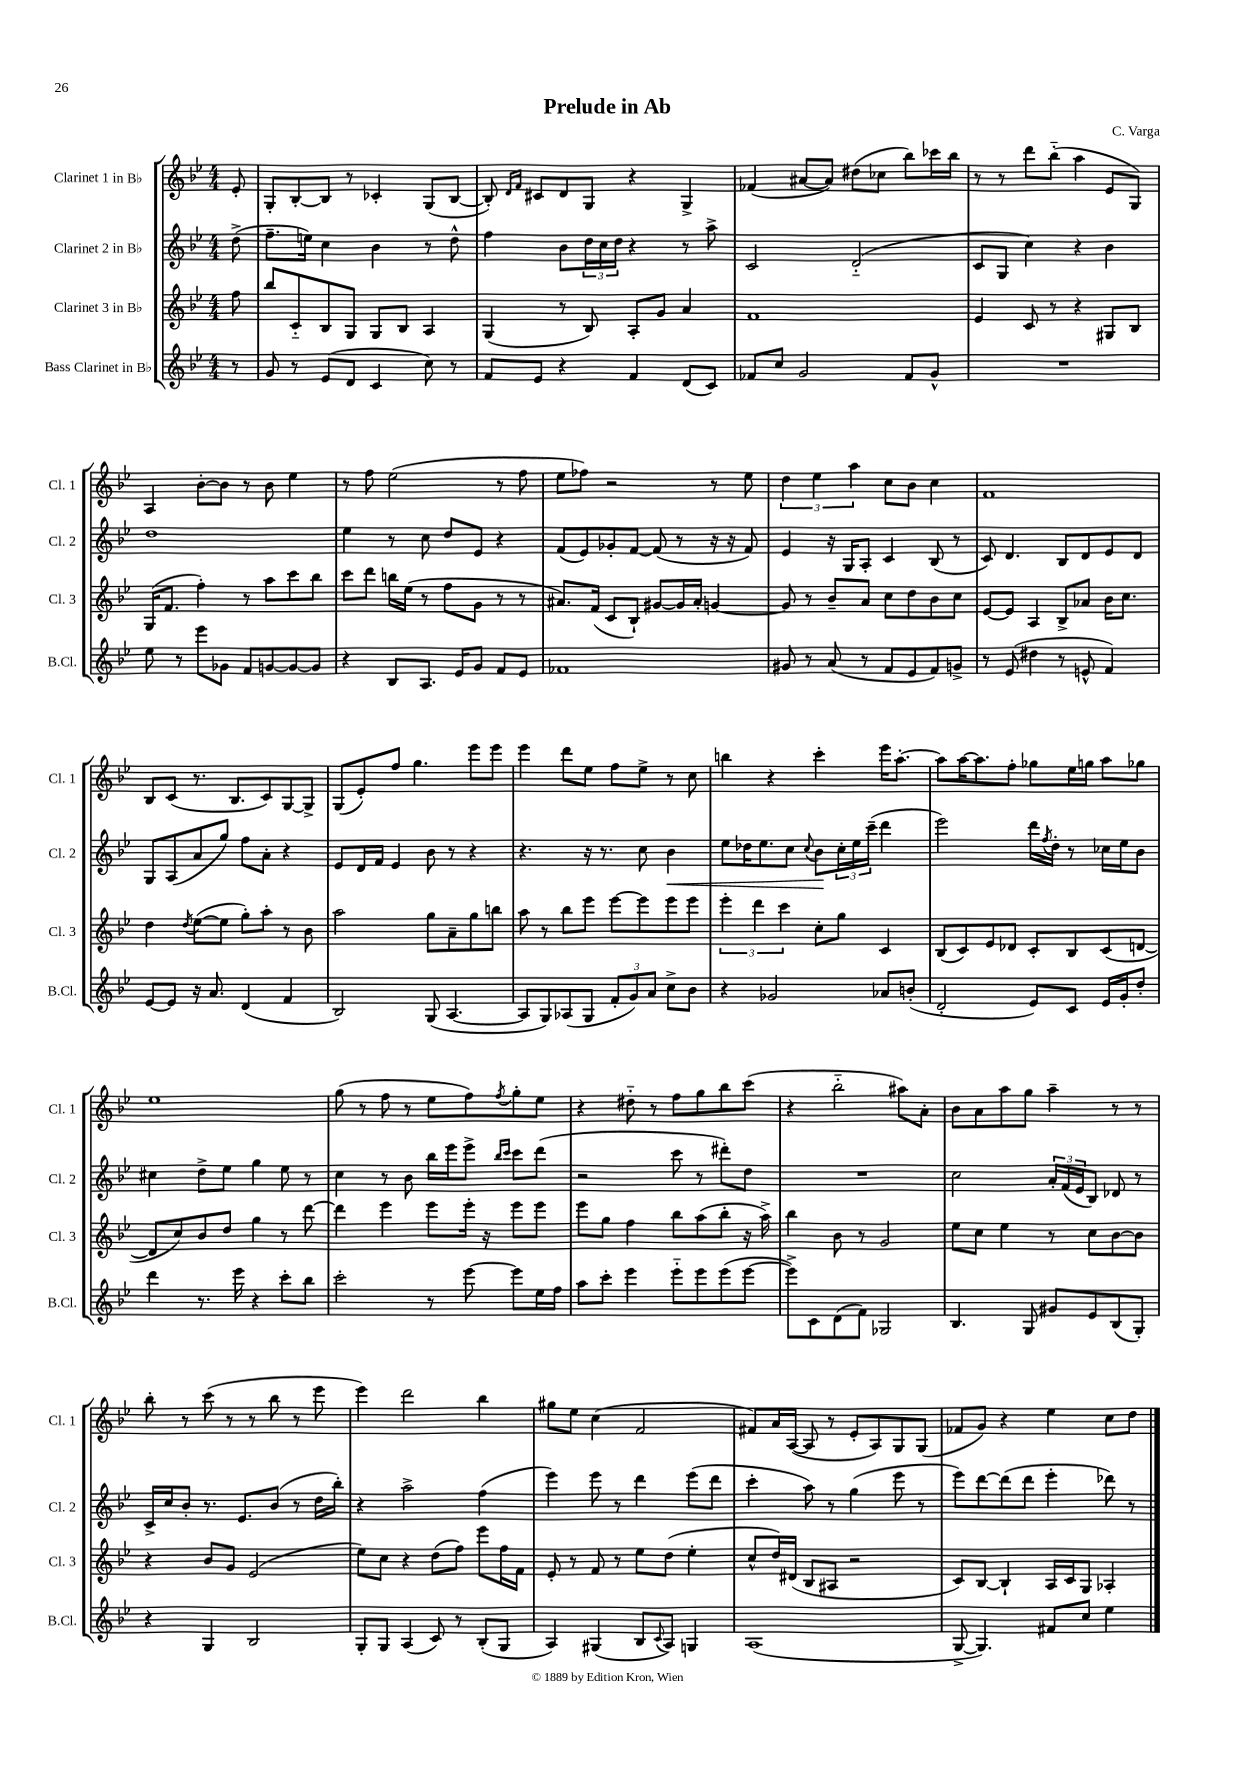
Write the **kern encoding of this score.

**kern	**kern	**kern	**dynam	**kern
*part4	*part3	*part2	*part2	*part1
*staff4	*staff3	*staff2	*staff2	*staff1
*I"Bass Clarinet in B♭	*I"Clarinet 3 in B♭	*I"Clarinet 2 in B♭	*	*I"Clarinet 1 in B♭
*I'B.Cl.	*I'Cl. 3	*I'Cl. 2	*	*I'Cl. 1
*clefG2	*clefG2	*clefG2	*	*clefG2
*k[b-e-]	*k[b-e-]	*k[b-e-]	*	*k[b-e-]
*M4/4	*M4/4	*M4/4	*	*M4/4
=	=	=	=	=
8r	8ff\	(8dd^\	.	8e-'/
=1	=1	=1	=1	=1
8g/	8bb-/L	8.ff~\L	.	8G'/L
8r	8c/	.	.	[8B-'/
.	.	16een\Jk)	.	.
(8e-/L	8B-/	4cc\	.	8B-/J]
8d/J	8G/J	.	.	8r
4c/	8G/L	4b-\	.	4c-X'/
.	8B-/J	.	.	.
8cc\)	4A/	8r	.	(8G/L
8r	.	8dd^^\	.	[8B-/J
=2	=2	=2	=2	=2
8f/L	(4G/	4ff\	.	8B-'/])
.	.	.	.	16qqd/LL
.	.	.	.	16qqf/JJ
8e-/J	.	.	.	8c#X/L
4r	8r	8b-\L	.	8d/
.	8B-/)	24dd\L	.	8G/J
.	.	24cc\	.	.
.	.	24dd\JJ	.	.
4f/	8A'/L	4r	.	4r
.	8g/J	.	.	.
(8d/L	4a/	8r	.	4G^/
8c/J)	.	8aa^\	.	.
=3	=3	=3	=3	=3
8f-X/L	1f	2c/	.	(4f-X/
8cc/J	.	.	.	.
2g/	.	.	.	[8a#X/L
.	.	.	.	8a#/J])
.	.	(2d/	.	(8dd#X\L
.	.	.	.	8cc-X\J
8f-/L	.	.	.	8bb-\L)
8g^^/J	.	.	.	16ccc-X\L
.	.	.	.	16bb-\JJ
=4	=4	=4	=4	=4
1r	4e-/	8c/L	.	8r
.	.	8G/J	.	8r
.	8c/	4cc\)	.	8ddd\L
.	8r	.	.	(8bb-\J
.	4r	4r	.	4aa\
.	8G#X/L	4b-\	.	8e-/L
.	8B-/J	.	.	8G/J)
!!LO:LB:g=z
=5	=5	=5	=5	=5
8ee-\	(16G/KL	1dd	.	4A/
.	8.f/J	.	.	.
8r	.	.	.	.
8eee-\L	4ff'\)	.	.	[8b-'\L
8g-X\J	.	.	.	8b-\J]
8f/L	8r	.	.	8r
[8gn/	8aa\L	.	.	8b-\
8g/_	8ccc\	.	.	4ee-\
8g/J]	8bb-\J	.	.	.
=6	=6	=6	=6	=6
4r	8ccc\L	4ee-\	.	8r
.	8ddd\J	.	.	8ff\
8B-/L	16bbn\LL	8r	.	(2ee-\
.	(16ee-\JJ	.	.	.
8.A/J	8r	8cc\	.	.
.	8ff\L	8dd/L	.	.
16e-/KL	.	.	.	.
8g/J	8g\J	8e-/J	.	.
8f/L	8r	4r	.	8r
8e-/J	8r	.	.	8ff\
=7	=7	=7	=7	=7
1f-X	8.a#X/L)	(8f/L	.	8ee-\L
.	.	8e-/)	.	8ff-X\J)
.	(16f/Jk	.	.	.
.	8c/L	8g-X'/	.	2r
.	8B-`/J)	[8f/J	.	.
.	[8g#X/L	(8f/]	.	.
.	16g#/L]	8r	.	.
.	16a#'/JJ	.	.	.
.	[4gn/	16r	.	8r
.	.	16r	.	.
.	.	8f/)	.	8ee-\
=8	=8	=8	=8	=8
8g#X/	8g/]	4e-/	.	6dd\
8r	8r	.	.	.
.	.	.	.	6ee-\
(8a/	8b-~/L	16r	.	.
.	.	16G/KL	.	.
.	.	.	.	6aa\
8r	8a/J	8A'/J	.	.
8f/L	8cc\L	4c/	.	8cc\L
8e-/	8dd\	.	.	8b-\J
8f/)	8b-\	(8B-/	.	4cc\
8gn^/J	8cc\J	8r	.	.
=9	=9	=9	=9	=9
8r	[8e-/L	8c/)	.	1f
(8e-/	8e-/J]	4.d/	.	.
4dd#X\	4A/	.	.	.
8r	8B-^/L	8B-/L	.	.
8en^^/	8a-X/J	8d/	.	.
4f/)	16b-\KL	8e-/	.	.
.	8.cc\J	.	.	.
.	.	8d/J	.	.
!!LO:LB:g=z
=10	=10	=10	=10	=10
[8e-/L	4dd\	8G/L	.	8B-/L
8e-/J]	.	(8A/	.	(8c/J
.	8qdd/	.	.	.
16r	([8ee-\L	8a/	.	8.r
8.a/	.	.	.	.
.	8ee-\J]	8gg/J)	.	.
.	.	.	.	8.B-/L
(4d/	8gg'\L)	8ff\L	.	.
.	8aa'\J	8a'\J	.	8c/)
4f/	8r	4r	.	[8G/
.	8b-\	.	.	8G^/J]
=11	=11	=11	=11	=11
2B-/)	2aa\	8e-/L	.	(8G/L
.	.	16d/L	.	8e-'/)
.	.	16f/JJ	.	.
.	.	4e-/	.	8ff/J
.	.	.	.	4.gg\
(8G/	8gg\L	8b-\	.	.
[4.A/	8a~\	8r	.	.
.	8gg\	4r	.	8eee-\L
.	8bbn\J	.	.	8eee-\J
=12	=12	=12	=12	=12
8A/L]	8aa\	4.r	.	4eee-\
8G/)	8r	.	.	.
(8A-X/	8bb-\L	.	.	8ddd\L
8G/J	8eee-\J	16r	.	8ee-\J
.	.	8.r	.	.
12f'/L	[8eee-\L	.	.	8ff\L
12g/)	.	.	.	.
.	8eee-\]	8cc\	.	8ee-^\J
12a/J	.	.	.	.
!	!	!	!LO:HP:b	!
8cc^\L	8eee-\	4b-\	<	8r
8b-\J	8eee-\J	.	.	8cc\
=13	=13	=13	=13	=13
4r	6eee-'\	8ee-\L	.	4bbn\
.	.	16dd-X\K	.	.
.	6ddd\	.	.	.
.	.	8.ee-\	.	.
2g-X/	.	.	.	4r
.	6ccc\	.	.	.
.	.	8cc\J	.	.
.	.	8qqcc/	.	.
.	8cc'\L	8b-\L	.	4ccc'\
.	8gg\J	24cc'\L	[	.
.	.	24ee-\	.	.
.	.	(24ccc~\JJ	.	.
8a-X/L	4c/	4ddd\	.	16eee-\KL
.	.	.	.	[8.aa'\J
(8bn'/J	.	.	.	.
=14	=14	=14	=14	=14
2d'/	(8B-/L	2eee-\)	.	8aa\L]
.	8c/)	.	.	[16aa\K
.	.	.	.	8.aa\]
.	8e-/	.	.	.
.	8d-X/J	.	.	8ff'\J
8e-/L)	8c'/L	16ddd\LL	.	8gg-X\L
.	.	8qff/	.	.
.	.	16dd'\JJ	.	.
8c/J	8B-/	8r	.	16ee-\L
.	.	.	.	16ggn\JJ
16e-/LL	(8c/	16cc-X\LL	.	8aa\L
16g'/J	.	16ee-\J	.	.
8dd'/J	[8dn/J	8b-\J	.	8gg-X\J
!!LO:LB:g=z
=15	=15	=15	=15	=15
4ddd\	8d/L]	4cc#X\	.	1ee-
.	8cc/)	.	.	.
8.r	8b-/	8dd^\L	.	.
.	8dd/J	8ee-\J	.	.
16eee-\	.	.	.	.
4r	4gg\	4gg\	.	.
8ccc'\L	8r	8ee-\	.	.
8bb-\J	[8ddd\	8r	.	.
=16	=16	=16	=16	=16
2ccc'\	4ddd\]	4cc\	.	(8gg\
.	.	.	.	8r
.	4eee-\	8r	.	8ff\
.	.	8b-\	.	8r
8r	8eee-\L	16bb-\LL	.	8ee-\L
.	.	16eee-\J	.	.
[8eee-\	16eee-'\Jk	8eee-^\J	.	8ff\)
.	16r	.	.	.
.	.	16qqbb-/LL	.	.
.	.	16qqccc/JJ	.	8qff/
8eee-\L]	8eee-\L	8ccc\L	.	8gg'\
16ee-\L	8eee-\J	(8ddd\J	.	8ee-\J
16ff\JJ	.	.	.	.
=17	=17	=17	=17	=17
8aa\L	8eee-\L	2r	.	4r
8ccc'\J	8gg\J	.	.	.
4eee-\	4ff\	.	.	8dd#X\
.	.	.	.	8r
8eee-\L	8bb-\L	8ccc\	.	8ff\L
8eee-\	(8aa\	8r	.	8gg\
(8eee-\	8bb-'\J	8ddd#X'\L)	.	8bb-\
[8eee-\J	16r	8dd\J	.	(8ccc\J
.	16aa^\)	.	.	.
=18	=18	=18	=18	=18
8eee-^\L])	4bb-\	1r	.	4r
8c\	.	.	.	.
(8d\	8b-\	.	.	2bb-\
8f\J)	8r	.	.	.
2G-X/	2g/	.	.	.
.	.	.	.	8aa#X\L)
.	.	.	.	8a'\J
=19	=19	=19	=19	=19
4.B-/	8ee-\L	2cc\	.	8b-\L
.	8cc\J	.	.	8a\
.	4ee-\	.	.	8aa\
8G/	.	.	.	8gg\J
8g#X/L	8r	24a'/LL	.	4aa~\
.	.	(24f/	.	.
.	.	24e-/J	.	.
8e-/	8cc\L	8B-/J)	.	.
(8B-/	[8b-\	8d-X/	.	8r
8G'/J)	8b-\J]	8r	.	8r
!!LO:LB:g=z
=20	=20	=20	=20	=20
4r	4r	16c^/LL	.	8bb-'\
.	.	16cc/J	.	.
.	.	8b-'/J	.	8r
4G/	8b-/L	8.r	.	(8ccc\
.	8g/J	.	.	8r
.	.	8.e-/L	.	.
2B-/	(2e-/	.	.	8r
.	.	(8b-/J	.	8bb-\
.	.	8r	.	8r
.	.	16dd\LL	.	8eee-\
.	.	16bb-'\JJ)	.	.
=21	=21	=21	=21	=21
8G'/L	8ee-\L)	4r	.	4eee-\)
8G/J	8cc\J	.	.	.
(4A/	4r	2aa^\	.	2ddd\
8c/)	(8dd\L	.	.	.
8r	8ff\J)	.	.	.
(8B-'/L	8eee-\L	(4ff\	.	4bb-\
8G/J	16ff\L	.	.	.
.	16f\JJ	.	.	.
=22	=22	=22	=22	=22
4A/)	8e-'/	4eee-\)	.	8gg#X\L
.	8r	.	.	8ee-\J
(4G#X/	8f/	8eee-\	.	(4cc\
.	8r	8r	.	.
8B-/L	8ee-\L	4ddd\	.	2f/
8qqc/	.	.	.	.
8A/J)	(8dd\J	.	.	.
4Gn/	4ee-'\	(8eee-\L	.	.
.	.	8ddd\J	.	.
=23	=23	=23	=23	=23
(1A	8cc^^/L	4ccc'\	.	8f#X/L)
.	16dd/L)	.	.	16a/L
.	(16d#X/JJ	.	.	([16A/JJ
.	8B-/L	8aa\)	.	8A/]
.	8A#X/J	8r	.	8r
.	2r	(4gg\	.	8e-'/L
.	.	.	.	8A/)
.	.	8eee-\	.	8G/
.	.	8r	.	(8G/J
=24	=24	=24	=24	=24
[8G^/	8c/L)	8eee-\L)	.	8f-X/L
4.G/])	[8B-/J	[8ddd\	.	8g/J)
.	4B-`/]	(8ddd\]	.	4r
.	.	8ddd\J	.	.
8f#X/L	16A/LL	4eee-'\	.	4ee-\
.	16c/J	.	.	.
8cc/J	8G/J	.	.	.
4ee-\	4A-X'/	8ddd-X\)	.	8cc\L
.	.	8r	.	8dd\J
==	==	==	==	==
*-	*-	*-	*-	*-
